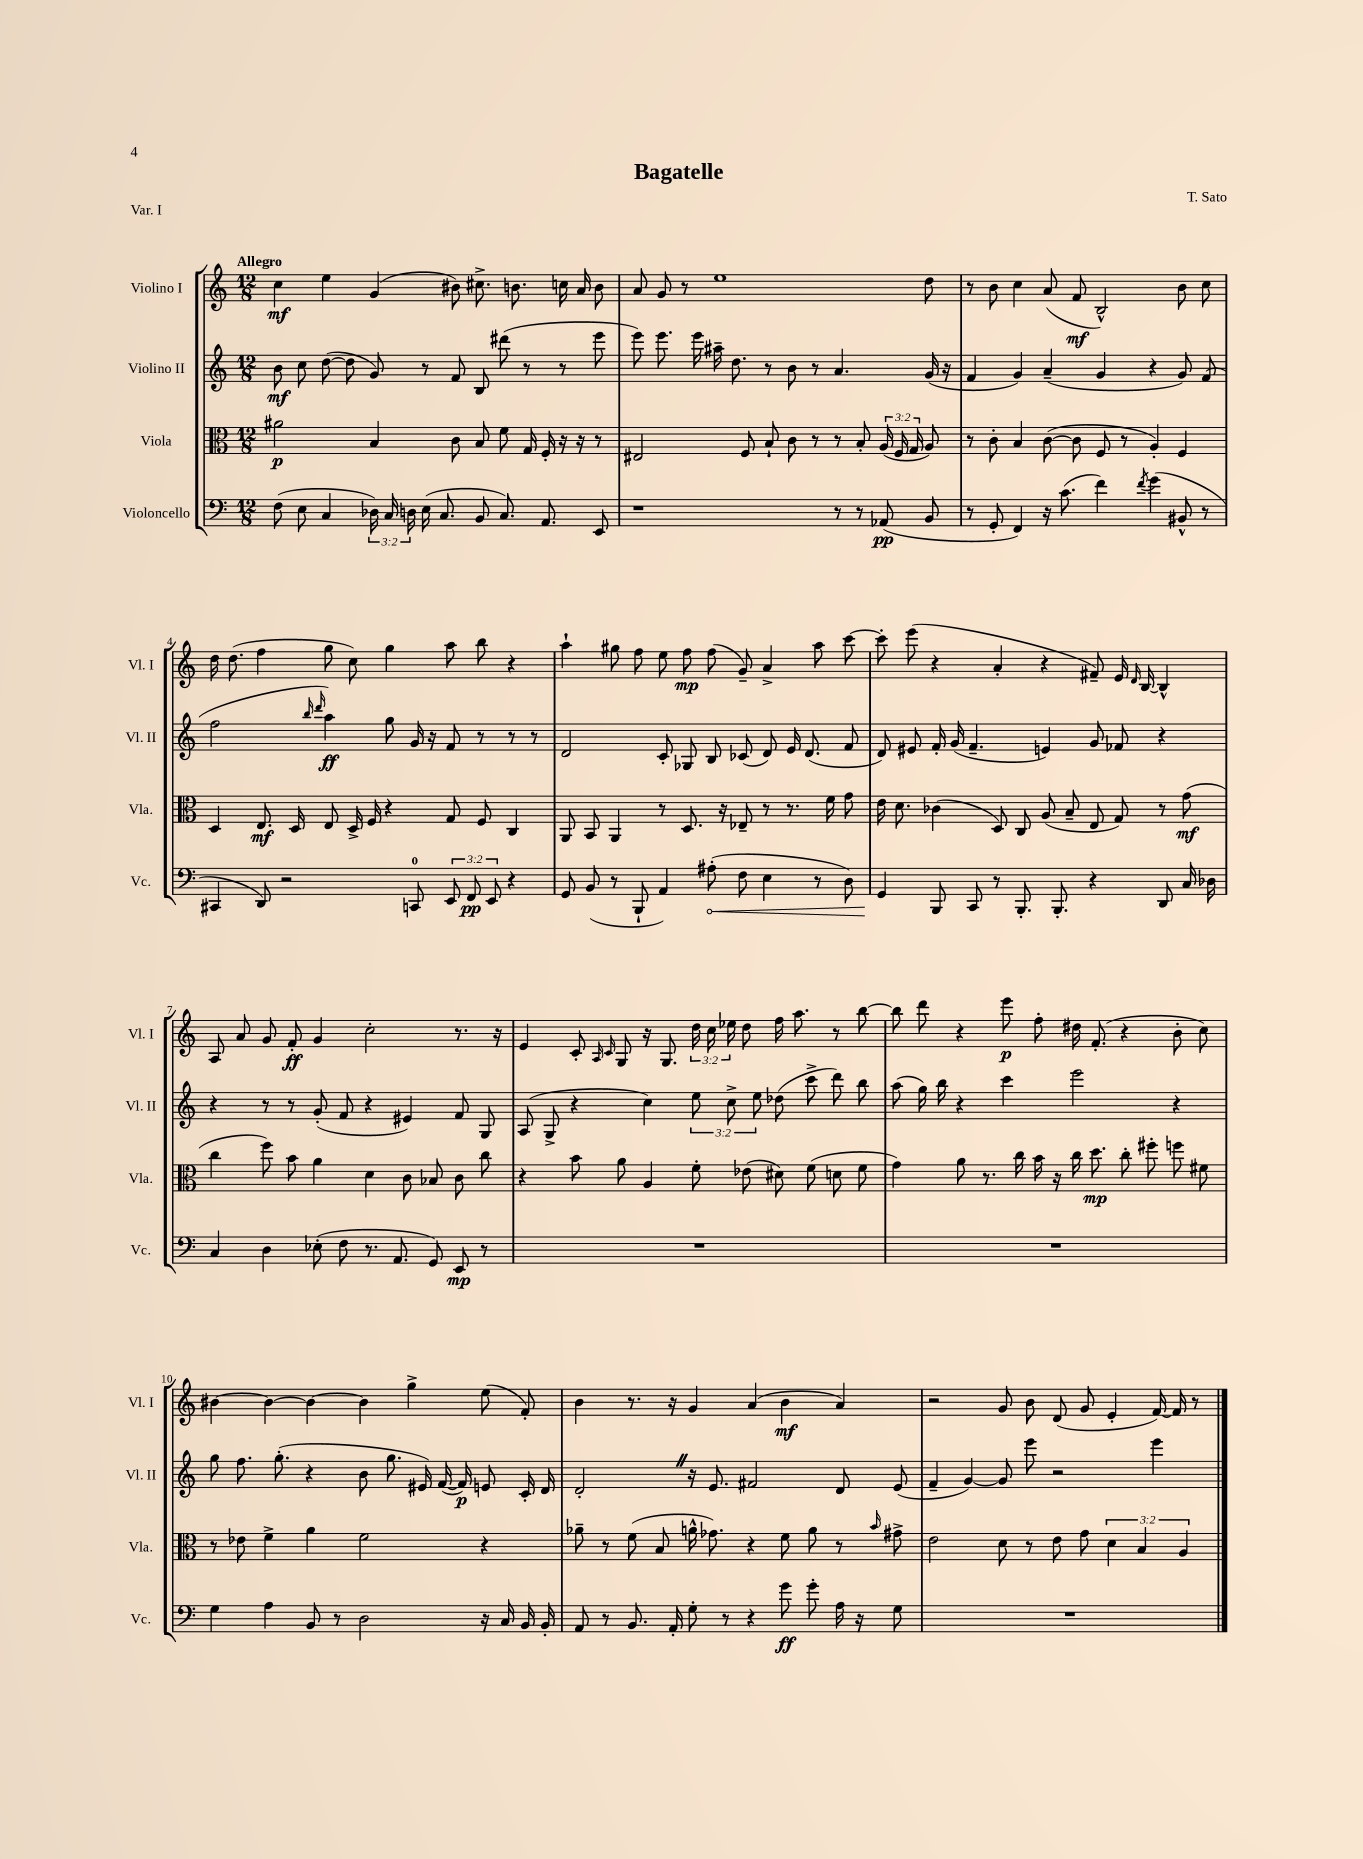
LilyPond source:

\header { title = "Bagatelle" composer = "T. Sato" piece = "Var. I" }
<<
\new StaffGroup <<
\new Staff = "s0" \with { instrumentName = "Violino I" shortInstrumentName = "Vl. I" } {
    \clef treble \key c \major \numericTimeSignature \time 12/8 \override Staff.TupletNumber.text = #tuplet-number::calc-fraction-text \tempo "Allegro"
    \autoBeamOff c''4\mf e''4 g'4( bis'8) cis''8.-> b'8. c''16 a'16 b'8 |
    a'8 g'8 r8 e''1 d''8 |
    r8 b'8 c''4 a'8( f'8\mf b2-^) b'8 c''8 |
    d''16 d''8.( f''4 g''8 c''8) g''4 a''8 b''8 r4 |
    a''4-! gis''8 f''8 e''8 f''8\mp f''8( g'8--) a'4-> a''8 c'''8~ |
    c'''8-. e'''8( r4 a'4-. r4 fis'8--) e'16 \grace { d'16 } b16~ b4-^ |
    a8 a'8 g'8 f'8-.\ff g'4 c''2-. r8. r16 |
    e'4 c'8-. \grace { a16 c'16 } g8 r16 g8. \tuplet 3/2 { d''16 c''16 ees''16 } d''8 f''16 a''8. r8 b''8~ |
    b''8 d'''8 r4 e'''8\p f''8-. dis''16 f'8.-.( r4 b'8-. c''8) |
    bis'4~ bis'4~ bis'4~ bis'4 g''4-> e''8( f'8-.) |
    b'4 r8. r16 g'4 a'4( b'4\mf a'4) |
    r2 g'8 b'8 d'8( g'8 e'4-. f'16~) f'16 r8 \bar "|." |
}
\new Staff = "s1" \with { instrumentName = "Violino II" shortInstrumentName = "Vl. II" } {
    \clef treble \key c \major \numericTimeSignature \time 12/8 \override Staff.TupletNumber.text = #tuplet-number::calc-fraction-text
    \autoBeamOff b'8\mf c''8 d''8~( d''8 g'8) r8 f'8 b8 dis'''8( r8 r8 e'''8 |
    e'''8) e'''8. e'''16 ais''16-- d''8. r8 b'8 r8 a'4. g'16( r16 |
    f'4 g'4) a'4--( g'4 r4 g'8) f'8( |
    f''2 \grace { b''16 d'''16 } a''4\ff) g''8 g'16 r16 f'8 r8 r8 r8 |
    d'2 c'8-. ges8 b8 ces'8( d'8) e'16 d'8.( f'8 |
    d'8) eis'8 f'16-. g'16( f'4.-- e'4) g'8 fes'8 r4 |
    r4 r8 r8 g'8-.( f'8 r4 eis'4) f'8 g8 |
    a8( g8-> r4 c''4) \tuplet 3/2 { e''8 c''8-> e''8 } des''8( c'''8-> d'''8) b''8 |
    a''8( g''16) b''16 r4 c'''4 e'''2 r4 |
    g''8 f''8. g''8.-.( r4 b'8 g''8. eis'16) f'16~( f'16\p) e'8 c'16-. d'16 |
    d'2-. \once \override BreathingSign.text = \markup { \musicglyph "scripts.caesura.straight" } \breathe r16 e'8. fis'2 d'8 e'8( |
    f'4-- g'4~) g'8 e'''8 r2 e'''4 \bar "|." |
}
\new Staff = "s2" \with { instrumentName = "Viola" shortInstrumentName = "Vla." } {
    \clef alto \key c \major \numericTimeSignature \time 12/8 \override Staff.TupletNumber.text = #tuplet-number::calc-fraction-text
    \autoBeamOff ais'2\p b4 c'8 b8 f'8 g16 f16-. r16 r16 r8 |
    eis2 f8 b8-! c'8 r8 r8 b8-. \tuplet 3/2 { a16( f16 g16 } a8) |
    r8 c'8-. b4 c'8~( c'8 f8 r8 a4-.) f4 |
    d4 e8.\mf d16 e8 d16-> f16 r4 g8 f8 c4 |
    a,8 b,8 a,4 r8 d8. r16 ees8-- r8 r8. f'16 g'8 |
    e'16 d'8. ces'4( d8) c8 a8( b8-- e8 g8) r8 g'8\mf( |
    c''4 f''8) b'8 a'4 d'4 c'8 bes8 c'8 c''8 |
    r4 b'8 a'8 a4 f'8-. ees'8( dis'8) f'8( d'8 f'8 |
    g'4) a'8 r8. c''16 b'16 r16 c''16 d''8.\mp c''8-. fis''8-. f''8 fis'8 |
    r8 ees'8 f'4-> a'4 f'2 r4 |
    aes'8-- r8 f'8( b8 a'16-^ ges'8.) r4 f'8 a'8 r8 \grace { b'16 } gis'8-> |
    e'2 d'8 r8 e'8 g'8 \tuplet 3/2 { d'4 b4 a4 } \bar "|." |
}
\new Staff = "s3" \with { instrumentName = "Violoncello" shortInstrumentName = "Vc." } {
    \clef bass \key c \major \numericTimeSignature \time 12/8 \override Staff.TupletNumber.text = #tuplet-number::calc-fraction-text
    \autoBeamOff f8( e8 c4 \tuplet 3/2 { des16) c16 d16 } e16( c8. b,8 c8.) a,8. e,8 |
    r1 r8 r8 aes,8\pp( b,8 |
    r8 g,8-. f,4) r16 c'8.( f'4) \acciaccatura { f'8 } g'4( bis,8-^ r8 |
    cis,4 d,8) r2 c,8-0 \tuplet 3/2 { e,8 f,8\pp e,8 } r4 |
    g,8 b,8( r8 b,,8-! a,4) \once \override Hairpin.circled-tip = ##t ais8-.\<( f8 e4 r8 d8) |
    g,4\! b,,8 c,8 r8 b,,8.-. b,,8.-. r4 d,8 c16 des16 |
    c4 d4 ees8-.( f8 r8. a,8. g,8) e,8\mp r8 |
    R1. |
    R1. |
    g4 a4 b,8 r8 d2 r16 c16 b,16 b,16-. |
    a,8 r8 b,8. a,16-. g8-. r8 r4 g'8\ff g'8-. a16 r16 g8 |
    R1. \bar "|." |
}
>>
>>
